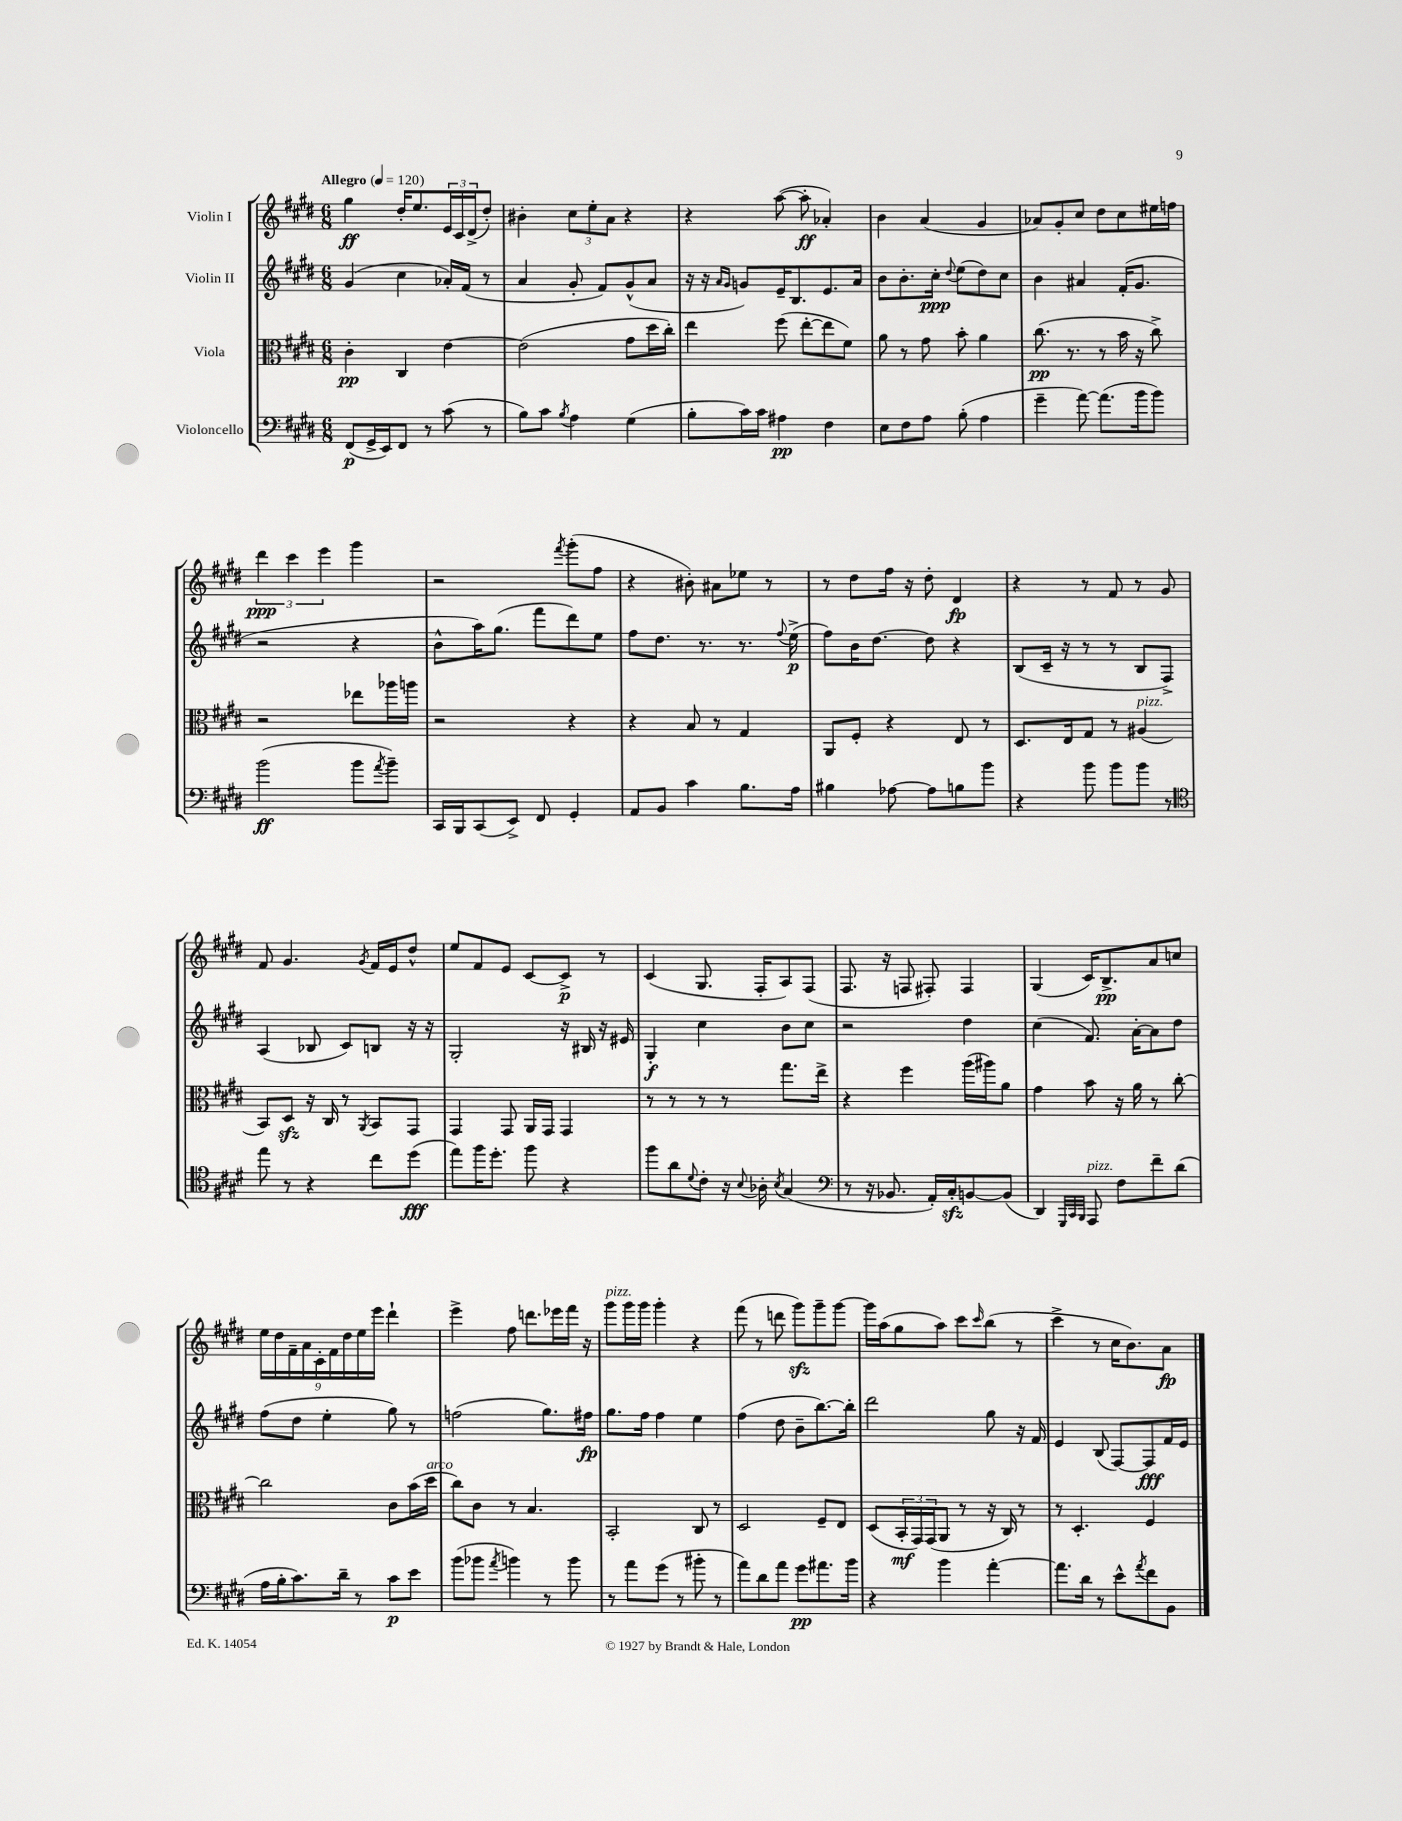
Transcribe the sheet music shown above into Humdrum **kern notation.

**kern	**dynam	**kern	**dynam	**kern	**dynam	**kern	**dynam
*part4	*part4	*part3	*part3	*part2	*part2	*part1	*part1
*staff4	*staff4	*staff3	*staff3	*staff2	*staff2	*staff1	*staff1
*I"Violoncello	*	*I"Viola	*	*I"Violin II	*	*I"Violin I	*
*clefF4	*	*clefC3	*	*clefG2	*	*clefG2	*
*k[f#c#g#d#]	*	*k[f#c#g#d#]	*	*k[f#c#g#d#]	*	*k[f#c#g#d#]	*
*M6/8	*	*M6/8	*	*M6/8	*	*M6/8	*
*MM120	*	*MM120	*	*MM120	*	*MM120	*
=1	=1	=1	=1	=1	=1	=1	=1
!	!	!	!	!	!	!LO:TX:a:B:t=Allegro	!
(8FF#/L	p	4c#'\	pp	(4g#/	.	4gg#\	ff
16GG#^/L	.	.	.	.	.	.	.
16EE/J)	.	.	.	.	.	.	.
8FF#/J	.	4C#/	.	4cc#\	.	16dd#'/KL	.
.	.	.	.	.	.	8.ee/	.
8r	.	.	.	.	.	.	.
(8c#\	.	[4e\	.	16a-X'/LL)	.	24e/L	.
.	.	.	.	.	.	24c#/	.
.	.	.	.	(16f#/JJ	.	.	.
.	.	.	.	.	.	(24d#^/J	.
8r	.	.	.	8r	.	8dd#'/J)	.
=2	=2	=2	=2	=2	=2	=2	=2
8B\L)	.	(2e\]	.	4a/	.	4b#X'\	.
8c#\J	.	.	.	.	.	.	.
8qB/	.	.	.	.	.	.	.
4A\	.	.	.	8g#'/	.	12cc#\L	.
.	.	.	.	.	.	12ee'\	.
.	.	.	.	8f#/L)	.	.	.
.	.	.	.	.	.	12a\J	.
(4G#\	.	8g#\L	.	(8g#^^/	.	4r	.
.	.	16dd#\L	.	8a/J	.	.	.
.	.	16cc#'\JJ)	.	.	.	.	.
=3	=3	=3	=3	=3	=3	=3	=3
8B'\L	.	4ee\	.	16r	.	4r	.
.	.	.	.	16r	.	.	.
.	.	.	.	16qqa/LL	.	.	.
.	.	.	.	16qqg#/JJ	.	.	.
16c#\L)	.	.	.	8gn/L)	.	.	.
16c#\JJ	.	.	.	.	.	.	.
4A#X\	pp	(8ff#\	.	16e~/K	.	([8aa\	.
.	.	.	.	8.B/	.	.	.
.	.	[8ee'\L	.	.	.	8aa'\]	ff
4F#\	.	8ee\]	.	8.e/	.	4a-X'/)	.
.	.	8f#\J)	.	.	.	.	.
.	.	.	.	16a/Jk	.	.	.
=4	=4	=4	=4	=4	=4	=4	=4
8E\L	.	8a\	.	8b\L	.	4b\	.
8F#\	.	8r	.	8.b'\	.	.	.
8A\J	.	8g#\	.	.	.	(4a/	.
.	.	.	.	16cc#'\Jk	ppp	.	.
.	.	.	.	8qqdd#/	.	.	.
(8B'\	.	8b'\	.	(8ee\L	.	.	.
4A\	.	4a\	.	8dd#\)	.	4g#/	.
.	.	.	.	8cc#\J	.	.	.
=5	=5	=5	=5	=5	=5	=5	=5
4g#~\	.	(8.cc#\	pp	4b\	.	8a-X/L)	.
.	.	.	.	.	.	8g#'/	.
.	.	8.r	.	.	.	.	.
[8a\)	.	.	.	4a#X/	.	8cc#/J	.
(8.a\L]	.	8r	.	.	.	8dd#\L	.
.	.	16b\	.	(16f#'/KL	.	8cc#\	.
16b\k	.	16r	.	8.g#/J	.	.	.
8b\J)	.	8cc#^\)	.	.	.	16ee#X\L	.
.	.	.	.	.	.	16ffn\JJ	.
!!LO:LB:g=z
=6	=6	=6	=6	=6	=6	=6	=6
(2b\	ff	2r	.	2r	.	6ddd#\	ppp
.	.	.	.	.	.	6ccc#\	.
.	.	.	.	.	.	6eee\	.
8b\L	.	8ee-X\L	.	4r	.	4ggg#\	.
8qa/	.	.	.	.	.	.	.
8b~\J)	.	16aa-X\L	.	.	.	.	.
.	.	16aan\JJ	.	.	.	.	.
=7	=7	=7	=7	=7	=7	=7	=7
16CC#/LL	.	2r	.	8b^^\L	.	2r	.
16BBB/J	.	.	.	.	.	.	.
(8CC#/	.	.	.	16aa\K)	.	.	.
.	.	.	.	(8.gg#\J	.	.	.
8EE^/J)	.	.	.	.	.	.	.
8FF#/	.	.	.	8fff#\L	.	.	.
.	.	.	.	.	.	8qfff#/	.
4GG#'/	.	4r	.	8ddd#\)	.	(8ggg#'\L	.
.	.	.	.	8ee\J	.	8ff#\J	.
=8	=8	=8	=8	=8	=8	=8	=8
8AA/L	.	4r	.	8ff#\L	.	4r	.
8BB/J	.	.	.	8.dd#\J	.	.	.
4c#\	.	8B/	.	.	.	8b#X'\)	.
.	.	.	.	8.r	.	.	.
.	.	8r	.	.	.	8a#X\L	.
8.B\L	.	4G#/	.	8.r	.	8ee-X\J	.
.	.	.	.	.	.	8r	.
.	.	.	.	8qqff#/	.	.	.
16A\Jk	.	.	.	(16ee^\	p	.	.
=9	=9	=9	=9	=9	=9	=9	=9
4B#X\	.	8AA/L	.	8ff#\L)	.	8r	.
.	.	8F#'/J	.	16b\K	.	8dd#\L	.
.	.	.	.	[8.dd#\J	.	.	.
[8A-X\	.	4r	.	.	.	16ff#\Jk	.
.	.	.	.	.	.	16r	.
8A-\L]	.	.	.	8dd#\]	.	8dd#'\	.
8Bn\	.	8E/	.	4r	.	4d#/	fp
8b\J	.	8r	.	.	.	.	.
=10	=10	=10	=10	=10	=10	=10	=10
4r	.	8.D#/L	.	(8B/L	.	4r	.
.	.	.	.	16c#~/Jk	.	.	.
.	.	16E/k	.	16r	.	.	.
8b\	.	8G#/J	.	8r	.	8r	.
8b\L	.	8r	.	8r	.	8f#/	.
!	!	!LO:TX:a:i:t=pizz.	!	!	!	!	!
8b\J	.	(4A#X/	.	8B/L	.	8r	.
8r	.	.	.	8F#^/J)	.	8g#/	.
!!LO:LB:g=z
=11	=11	=11	=11	=11	=11	=11	=11
*clefC4	*	*	*	*	*	*	*
8ee\	.	8BB/L)	.	(4A/	.	8f#/	.
8r	.	8D#zz/J	.	.	.	4.g#/	.
4r	.	16r	.	8B-X/	.	.	.
.	.	16C#/	.	.	.	.	.
.	.	8r	.	8c#/L)	.	.	.
.	.	8qAA/	.	.	.	8qg#/	.
8cc#\L	.	8BB/L	.	8Bn/J	.	16f#/LL	.
.	.	.	.	.	.	16e/J	.
(8dd#\J	fff	8GG#/J	.	16r	.	8dd#^^/J	.
.	.	.	.	16r	.	.	.
=12	=12	=12	=12	=12	=12	=12	=12
8ee\L)	.	4GG#/	.	2G#'/	.	8ee/L	.
16ff#\K	.	.	.	.	.	8f#/	.
8.dd#'\J	.	.	.	.	.	.	.
.	.	8GG#/	.	.	.	8e/J	.
8ff#\	.	16AA/LL	.	.	.	[8c#/L	.
.	.	16GG#/JJ	.	.	.	.	.
4r	.	4GG#/	.	16r	.	8c#^/J]	p
.	.	.	.	16B#X/	.	.	.
.	.	.	.	16r	.	8r	.
.	.	.	.	16e#X/	.	.	.
=13	=13	=13	=13	=13	=13	=13	=13
8ff#\L	.	8r	.	4G#'/	f	(4c#/	.
8a\	.	8r	.	.	.	.	.
8qqd#/	.	.	.	.	.	.	.
8c#'\J	.	8r	.	4cc#\	.	8.G#/	.
16r	.	8r	.	.	.	.	.
8qqB/	.	.	.	.	.	.	.
16A-X'\	.	.	.	.	.	16F#'/KL	.
8qB/	.	.	.	.	.	.	.
(4G#/	.	8.gg#\L	.	8b\L	.	8A/)	.
.	.	.	.	8cc#\J	.	(8F#/J	.
.	.	16ee^\Jk	.	.	.	.	.
=14	=14	=14	=14	=14	=14	=14	=14
*clefF4	*	*	*	*	*	*	*
8r	.	4r	.	2r	.	8.F#/	.
16r	.	.	.	.	.	.	.
8.BB-X/	.	.	.	.	.	16r	.
.	.	4ff#\	.	.	.	8Fn/	.
16AA'/LL)	.	.	.	.	.	8F#X'/)	.
16C#zz'/J	.	.	.	.	.	.	.
[8BBn/	.	(16aa\LL	.	4dd#\	.	4F#/	.
.	.	16aa#X\J)	.	.	.	.	.
(8BB/J]	.	8a\J	.	.	.	.	.
=15	=15	=15	=15	=15	=15	=15	=15
4DD#/)	.	4g#\	.	(4cc#\	.	(4G#/	.
32qqGGG#/LLL	.	.	.	.	.	.	.
32qqCC#/	.	.	.	.	.	.	.
32qqBBB/JJJ	.	.	.	.	.	.	.
!LO:TX:a:i:t=pizz.	!	!	!	!	!	!	!
8AAA/	.	8b\	.	8.f#/)	.	16c#/KL)	.
.	.	.	.	.	.	8.B^/	pp
8F#\L	.	16r	.	.	.	.	.
.	.	16a\	.	[16a'\KL	.	.	.
8f#~\	.	8r	.	8a\]	.	8a/	.
(8d#\J	.	[8cc#'\	.	8dd#\J	.	8ccn/J	.
!!LO:LB:g=z
=16	=16	=16	=16	=16	=16	=16	=16
16A\LL	.	2cc#\]	.	(8ff#\L	.	18ee\LL	.
.	.	.	.	.	.	18dd#\	.
16B'\J	.	.	.	.	.	.	.
.	.	.	.	.	.	18f#~\	.
8.c#\)	.	.	.	8dd#\J	.	.	.
.	.	.	.	.	.	18a\	.
.	.	.	.	.	.	18c#'\	.
.	.	.	.	4ee'\	.	.	.
.	.	.	.	.	.	18f#\	.
16d#~\Jk	.	.	.	.	.	.	.
.	.	.	.	.	.	18dd#\	.
8r	.	.	.	.	.	.	.
.	.	.	.	.	.	18ee\	.
.	.	.	.	.	.	18eee\JJ	.
8c#\L	p	8c#\L	.	8gg#\)	.	4ddd#`\	.
8e\J	.	(16b\L	.	8r	.	.	.
!	!	!LO:TX:a:i:t=arco	!	!	!	!	!
.	.	16dd#\JJ	.	.	.	.	.
=17	=17	=17	=17	=17	=17	=17	=17
(8b\L	.	8cc#\L)	.	(2ffn\	.	4eee^\	.
8b-X\J	.	8c#\J	.	.	.	.	.
8qa/	.	.	.	.	.	.	.
4bn\)	.	8r	.	.	.	8ff#\	.
.	.	4.B/	.	.	.	8.dddn\L	.
8r	.	.	.	8.gg#\L)	.	.	.
.	.	.	.	.	.	16eee-X\L	.
8b\	.	.	.	.	.	16fff#\JJ	.
.	.	.	.	16ff#X\Jk	fp	16r	.
=18	=18	=18	=18	=18	=18	=18	=18
!	!	!	!	!	!	!LO:TX:a:i:t=pizz.	!
8r	.	2BB'/	.	8.gg#\L	.	8ggg#\L	.
8a\L	.	.	.	.	.	16ggg#\L	.
.	.	.	.	16ff#\Jk	.	16ggg#\JJ	.
(8g#\J	.	.	.	4ff#\	.	4ggg#'\	.
8r	.	.	.	.	.	.	.
8b#X'\	.	8C#/	.	4ee\	.	4r	.
8r	.	8r	.	.	.	.	.
=19	=19	=19	=19	=19	=19	=19	=19
8a\L)	.	2D#/	.	(4ff#\	.	(8fff#\	.
8d#\	.	.	.	.	.	8r	.
8a\J	.	.	.	8dd#\	.	8dddn\	.
8g#\L	pp	.	.	8b~\L	.	8ggg#zz\L)	.
8.a#X\	.	8F#~/L	.	[8.bb\)	.	8ggg#~\	.
.	.	8E/J	.	.	.	[8ggg#\J	.
16b\Jk	.	.	.	16bb'\Jk]	.	.	.
=20	=20	=20	=20	=20	=20	=20	=20
4r	.	(8D#/L	.	2ddd#\	.	16ggg#\LL]	.
.	.	.	.	.	.	(16aa\J	.
.	.	24BB'/L	mf	.	.	8gg#\	.
.	.	24GG#/)	.	.	.	.	.
.	.	(24GG#/J	.	.	.	.	.
4b\	.	8AA/J	.	.	.	8aa\J)	.
.	.	8r	.	.	.	8ccc#\L	.
.	.	.	.	.	.	16qqccc#/	.
[4a'\	.	16r	.	8gg#\	.	(8bb\J	.
.	.	16C#/)	.	.	.	.	.
.	.	8r	.	16r	.	8r	.
.	.	.	.	16f#/	.	.	.
=21	=21	=21	=21	=21	=21	=21	=21
8.a\L]	.	8r	.	4e/	.	4ccc#^\	.
.	.	4.D#'/	.	.	.	.	.
16d#\Jk	.	.	.	.	.	.	.
8r	.	.	.	(8B/	.	8r	.
8e^^\L	.	.	.	[8F#/L)	.	16cc#\KL	.
.	.	.	.	.	.	8.b\)	.
8qa/	.	.	.	.	.	.	.
8f#\	.	4F#/	.	8F#/]	fff	.	.
8BB\J	.	.	.	16f#/L	.	8a\J	fp
.	.	.	.	16e/JJ	.	.	.
==	==	==	==	==	==	==	==
*-	*-	*-	*-	*-	*-	*-	*-
